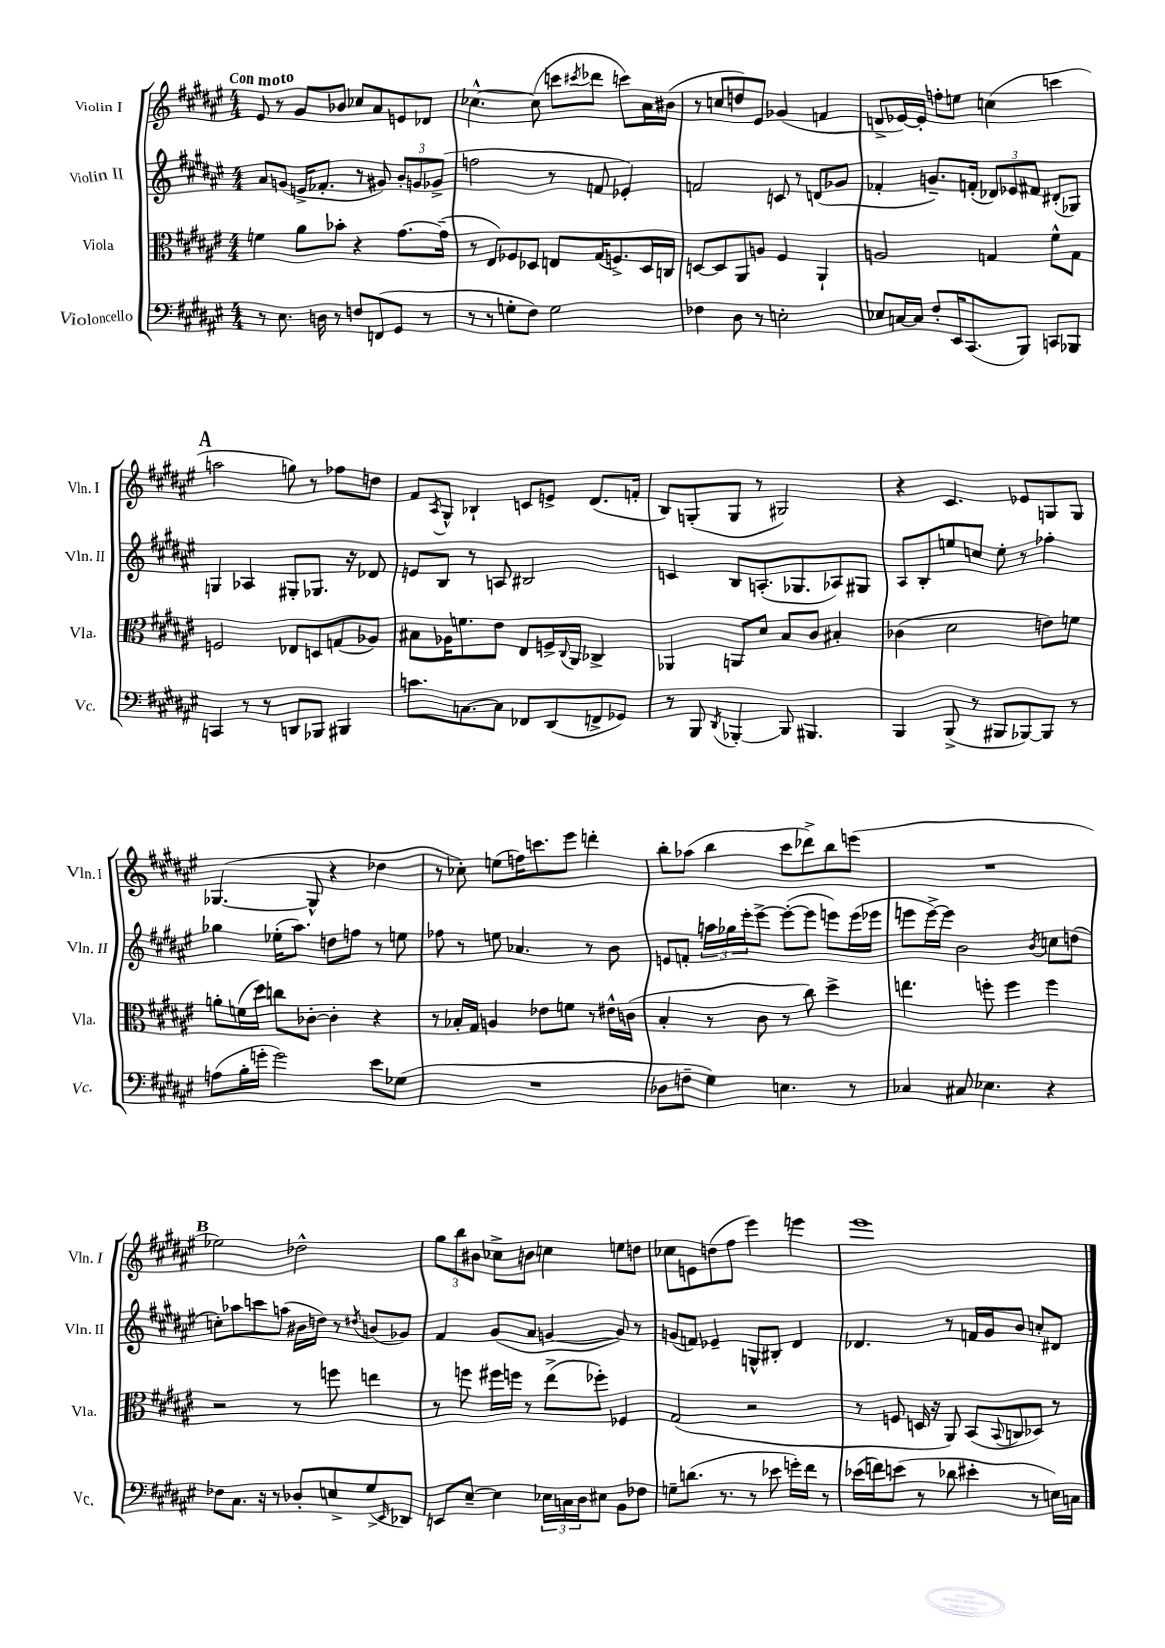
<<
\new StaffGroup <<
\new Staff = "s0" \with { instrumentName = "Violin I" shortInstrumentName = "Vln. I" } {
    \clef treble \key fis \major \numericTimeSignature \time 4/4 \tempo "Con moto"
    eis'8 r8 gis'8 bes'8 ces''8 ais'8 e'8 des'8 |
    ces''4.~-^ ces''8( c'''8 \acciaccatura { cis'''8 } des'''8 c'''8) ais'16 bis'16( |
    r8 c''8 d''8) eis'8 ges'4( f'4 |
    d'8-> ees'16~) ees'16-. f''8-. e''8 c''4( c'''4 |
    \mark \markup { \bold "A" } a''2 g''8) r8 fes''8 d''8 |
    fis'8 \acciaccatura { ais8 } gis8-^ bes4-! c'8 e'8-> dis'8.( f'16-. |
    b8) g8-.( g8 r8 gis2) |
    r4 cis'4. ees'8 g8 g8 |
    ges4.~( ges8-^ r4 des''4 |
    r8 ces''8-.) e''8( f''16) c'''8. eis'''8 d'''4-. |
    b''8-. aes''8( b''4 cis'''8 des'''8->) b''8 e'''8( |
    R1 |
    \mark \markup { \bold "B" } ees''2) des''2-^ |
    \tuplet 3/2 { gis''8 b''8 bis'8 } ces''8-> b'8 c''4 e''8 d''8 |
    ces''8 e'8 d''8( fis''8 eis'''4) e'''4 |
    eis'''1 \bar "|." |
}
\new Staff = "s1" \with { instrumentName = "Violin II" shortInstrumentName = "Vln. II" } {
    \clef treble \key fis \major \numericTimeSignature \time 4/4
    ais'8 g'8( e'16-> fes'8.-. r8 gis'8) \tuplet 3/2 { b'8-. g'8 ges'8->( } |
    f''2 r8 f'8 ees'4-.) |
    f'2 c'8 r8 d'8( ges'8 |
    fes'4-. g'8.--) f'16-.( \tuplet 3/2 { des'8) ees'8 fis'8 } dis'8-.( ges8) |
    \mark \markup { \bold "A" } g4 aes4 gis8-. ges8. r16 des'8 |
    e'8 b8 r8 a8 bis2 |
    c'4 b8 a8.-.( ges8. aes8) gis8 |
    ais8 b8-. e''8 c''8 e''8-. r8 fes''4-. |
    ges''4 ees''16-.( ais''8.) d''8 f''8 r8 e''8 |
    fes''8 r8 e''8 aes'4. r8 b'8 |
    e'8 f'8-. \tuplet 3/2 { a''16 ges''16 eis'''16-. } eis'''8~-> eis'''8~-.( eis'''8 e'''8) e'''16( ees'''16 |
    e'''8 e'''16~->) e'''16 b'2 \acciaccatura { b'8 } c''8 d''8( |
    \mark \markup { \bold "B" } c''8-.) aes''8 c'''8 a''8( bis'16 d''16) r8 \acciaccatura { dis''8 } b'8( ges'8) |
    fis'4 gis'8( ais'8 g'4~ g'8) r8 |
    g'8( f'8) ees'4-- g8-^ bis8-. dis'4 |
    des'4. r8 f'16 gis'16 b'8 c''8-. dis'8 \bar "|." |
}
\new Staff = "s2" \with { instrumentName = "Viola" shortInstrumentName = "Vla." } {
    \clef alto \key fis \major \numericTimeSignature \time 4/4
    f'4 ais'8 bes'8-. r4 gis'8.~ gis'16--( |
    r8 eis8) fes8 des8 e8 gis16( f8.->) des16 c16 |
    d8~ d8 ais,8 a8 fis4 ais,4-! |
    a2 g4 fis'8-^ g8 |
    \mark \markup { \bold "A" } f2 ees8 d8 g8( aes8) |
    bis8 aes16 f'8. eis'8 eis8 f16-> \appoggiatura { cis8 } ais,16 ces4-> |
    aes,4 a,8 dis'8 b8 cis'8 bis4-. |
    ces'4( dis'2 e'8) f'8 |
    a'8-. f'16( dis''16) c''8 ces'8~-. ces'4-. r4 |
    r8 bes16-. gis16 a4 ees'8 f'8 r8 eis'16-^ c'16( |
    b4-. r8 cis'8 r8 cis''8) dis''4-> |
    e''4. f''8-. f''4 f''4 |
    \mark \markup { \bold "B" } r2 r8 f''8 e''4 |
    r8 f''8 fis''16 f''16 r8 eis''8->( fes''8-.) fes4 |
    gis2( r2 |
    r8 f8 d16 r16 ais,8) b,8( \appoggiatura { b,8 } c8 des8) r8 \bar "|." |
}
\new Staff = "s3" \with { instrumentName = "Violoncello" shortInstrumentName = "Vc." } {
    \clef bass \key fis \major \numericTimeSignature \time 4/4
    r8 eis8. d16 r8 f8 f,8( gis,8 r8 |
    r8 r8 g8-. fis8) g2 |
    fes4 dis8 r8 e2-. |
    ees8 c16~ c16 fis8-. eis,16 cis,8.( b,,8) c,8 bes,,8 |
    \mark \markup { \bold "A" } c,4 r8 r8 d,8 bes,,8 bis,,4 |
    c'8. c8.~ c8 fes,8 dis,8( f,8-> ges,8) |
    r8 b,,8 \acciaccatura { dis,8 } bes,,4~-. bes,,8 bis,,4. |
    b,,4 b,,8->( r8 bis,,8 bes,,8~) bes,,8 r8 |
    a8( b16-. g'16-. g'2) eis'8 ges8( |
    R1 |
    des8 f8-- gis4) e4. r8 |
    ces4 cis8 ees4. r4 |
    \mark \markup { \bold "B" } fes8 cis8. r16 r8 des8-. e8-> gis8->( \grace { eis,16 } des,8) |
    e,8 eis8~-- eis4 \tuplet 3/2 { ees16 c16 dis16 } eis8 b,8 fes8 |
    g8-- d'8.( r8. r8 ees'8 g'16-.) fis'16 r8 |
    ees'16( f'16) e'8( r8 des'8 eis'4-. r8 e16) c16 \bar "|." |
}
>>
>>
\layout { \context { \Score \remove "Bar_number_engraver" } }
